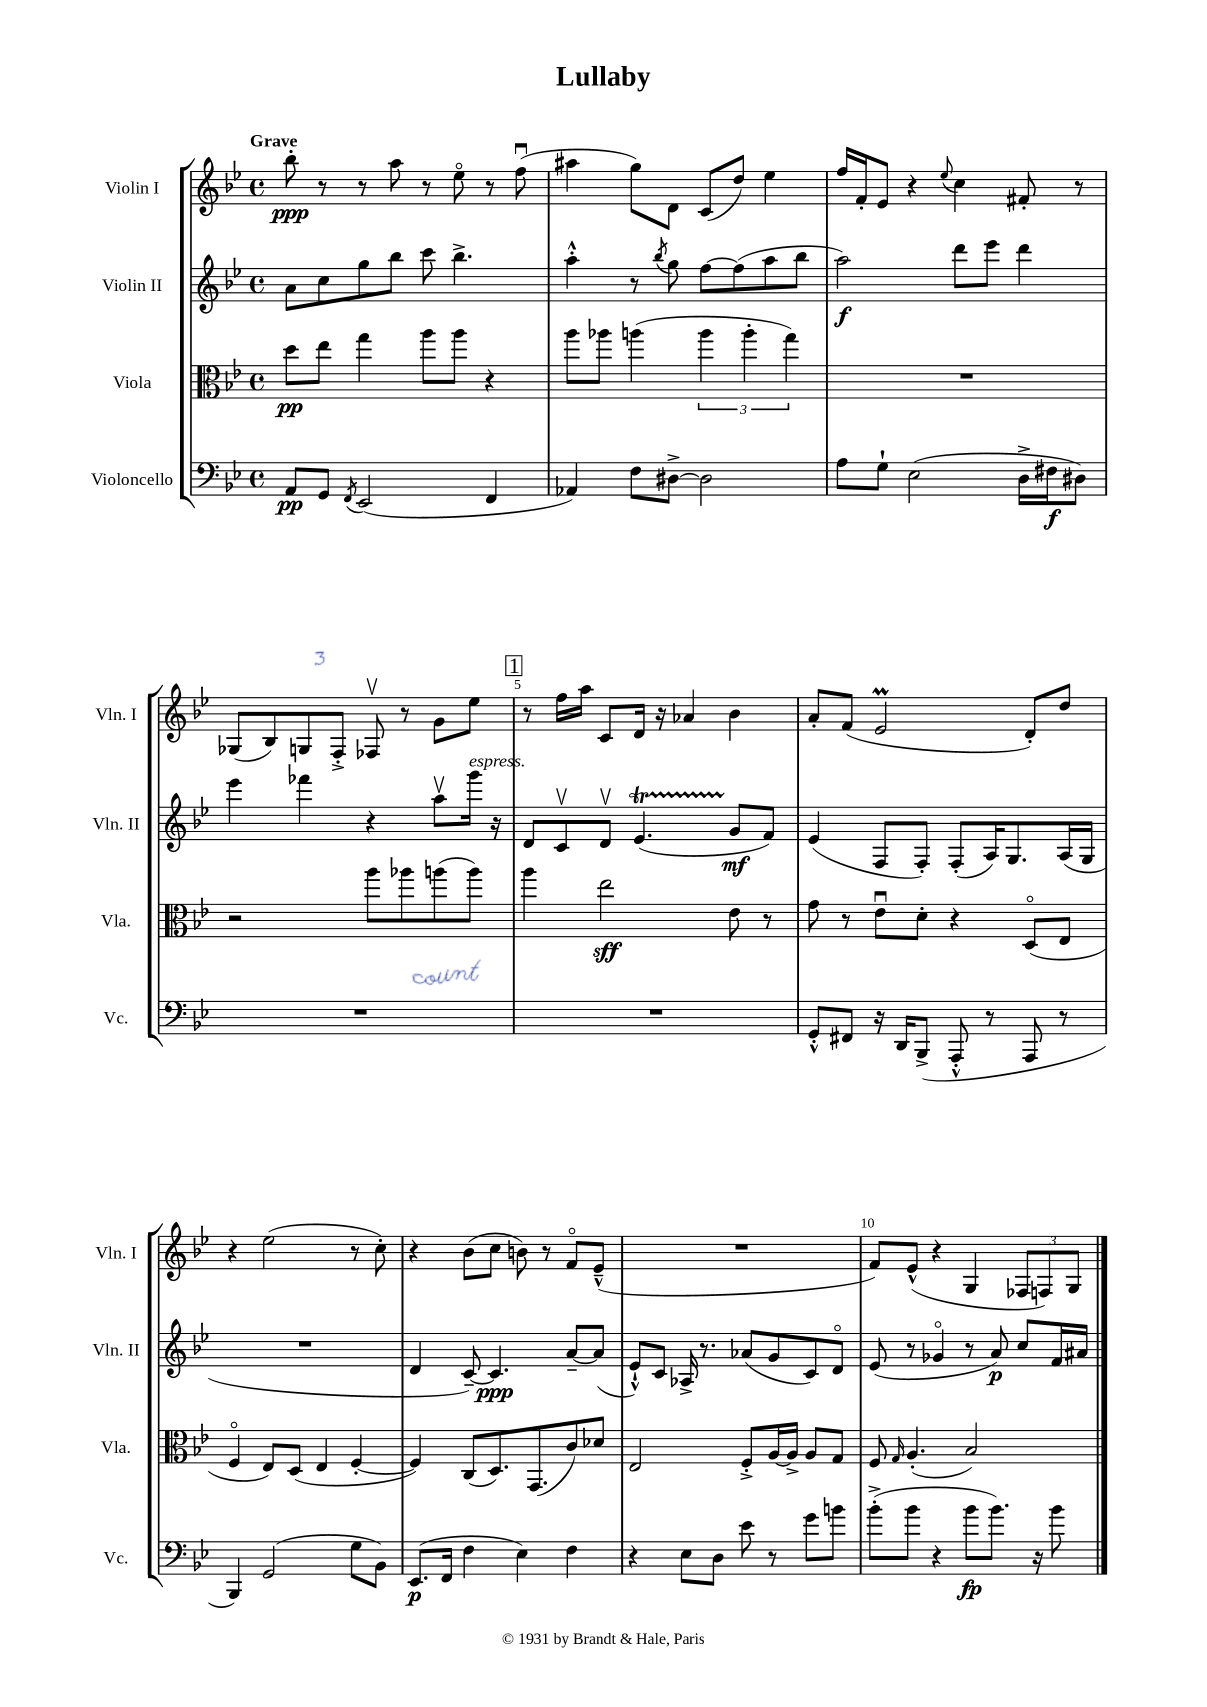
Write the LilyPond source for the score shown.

\header { title = "Lullaby" }
<<
\new StaffGroup <<
\new Staff = "s0" \with { instrumentName = "Violin I" shortInstrumentName = "Vln. I" } {
    \clef treble \key bes \major \defaultTimeSignature \time 4/4 \tempo "Grave"
    bes''8-.\ppp r8 r8 a''8 r8 ees''8\flageolet r8 f''8\downbow( |
    ais''4 g''8) d'8 c'8( d''8) ees''4 |
    f''16 f'16-. ees'8 r4 \appoggiatura { ees''8 } c''4 fis'8-. r8 |
    ges8( bes8) g8 f8-.-> fes8\upbow r8 g'8 ees''8 |
    \mark \markup { \box "1" } r8 f''16 a''16 c'8 d'16 r16 aes'4 bes'4 |
    a'8-. f'8( ees'2\prall d'8-.) d''8 |
    r4 ees''2( r8 c''8-.) |
    r4 bes'8( c''8 b'8) r8 f'8\flageolet ees'8---^( |
    R1 |
    f'8) ees'8-^( r4 g4 \tuplet 3/2 { fes8 f8) g8 } \bar "|." |
}
\new Staff = "s1" \with { instrumentName = "Violin II" shortInstrumentName = "Vln. II" } {
    \clef treble \key bes \major \defaultTimeSignature \time 4/4
    a'8 c''8 g''8 bes''8 c'''8 bes''4.-> |
    a''4-.-^ r8 \acciaccatura { bes''8 } g''8 f''8~ f''8( a''8 bes''8 |
    a''2\f) d'''8 ees'''8 d'''4 |
    ees'''4 fes'''4 r4 a''8\upbow g'''16^\markup { \italic "espress." } r16 |
    \mark \markup { \box "1" } d'8 c'8\upbow d'8\upbow ees'4.\startTrillSpan( g'8\stopTrillSpan\mf f'8) |
    ees'4( f8 f8-.) f8-.( a16) g8. a16( g16 |
    R1 |
    d'4 c'8~--) c'4.\ppp a'8~-- a'8( |
    ees'8-!-^) c'8 aes16-> r8. aes'8( g'8 c'8) d'8\flageolet |
    ees'8( r8 ges'4\flageolet r8 a'8\p) c''8 f'16 ais'16 \bar "|." |
}
\new Staff = "s2" \with { instrumentName = "Viola" shortInstrumentName = "Vla." } {
    \clef alto \key bes \major \defaultTimeSignature \time 4/4
    d''8\pp ees''8 g''4 a''8 a''8 r4 |
    a''8 aes''8 a''4( \tuplet 3/2 { a''4 a''4-. g''4) } |
    R1 |
    r2 a''8 aes''8 a''8( a''8) |
    \mark \markup { \box "1" } a''4 ees''2\sff ees'8 r8 |
    g'8 r8 ees'8\downbow d'8-. r4 d8\flageolet( ees8 |
    f4\flageolet ees8) d8( ees4 f4~-. |
    f4) c8( d8.) g,8.( c'8) des'8 |
    ees2 f8-.-> a16~ a16-> a8 g8 |
    f8 \grace { g16 } a4.-.( bes2) \bar "|." |
}
\new Staff = "s3" \with { instrumentName = "Violoncello" shortInstrumentName = "Vc." } {
    \clef bass \key bes \major \defaultTimeSignature \time 4/4
    a,8\pp g,8 \acciaccatura { f,8 } ees,2( f,4 |
    aes,4) f8 dis8~-> dis2 |
    a8 g8-! ees2( d16-> fis16\f dis8) |
    R1 |
    \mark \markup { \box "1" } R1 |
    g,8-.-^ fis,8 r16 d,16 bes,,8->( a,,8-.-^ r8 a,,8 r8 |
    bes,,4) g,2( g8 bes,8) |
    ees,8.\p( f,16 f4 ees4) f4 |
    r4 ees8 d8 ees'8 r8 g'8 b'8 |
    bes'8-.->( bes'8 r4 bes'8\fp bes'8.) r16 bes'8 \bar "|." |
}
>>
>>
\layout { \context { \Score \override BarNumber.break-visibility = ##(#f #t #t) barNumberVisibility = #(every-nth-bar-number-visible 5) } }
